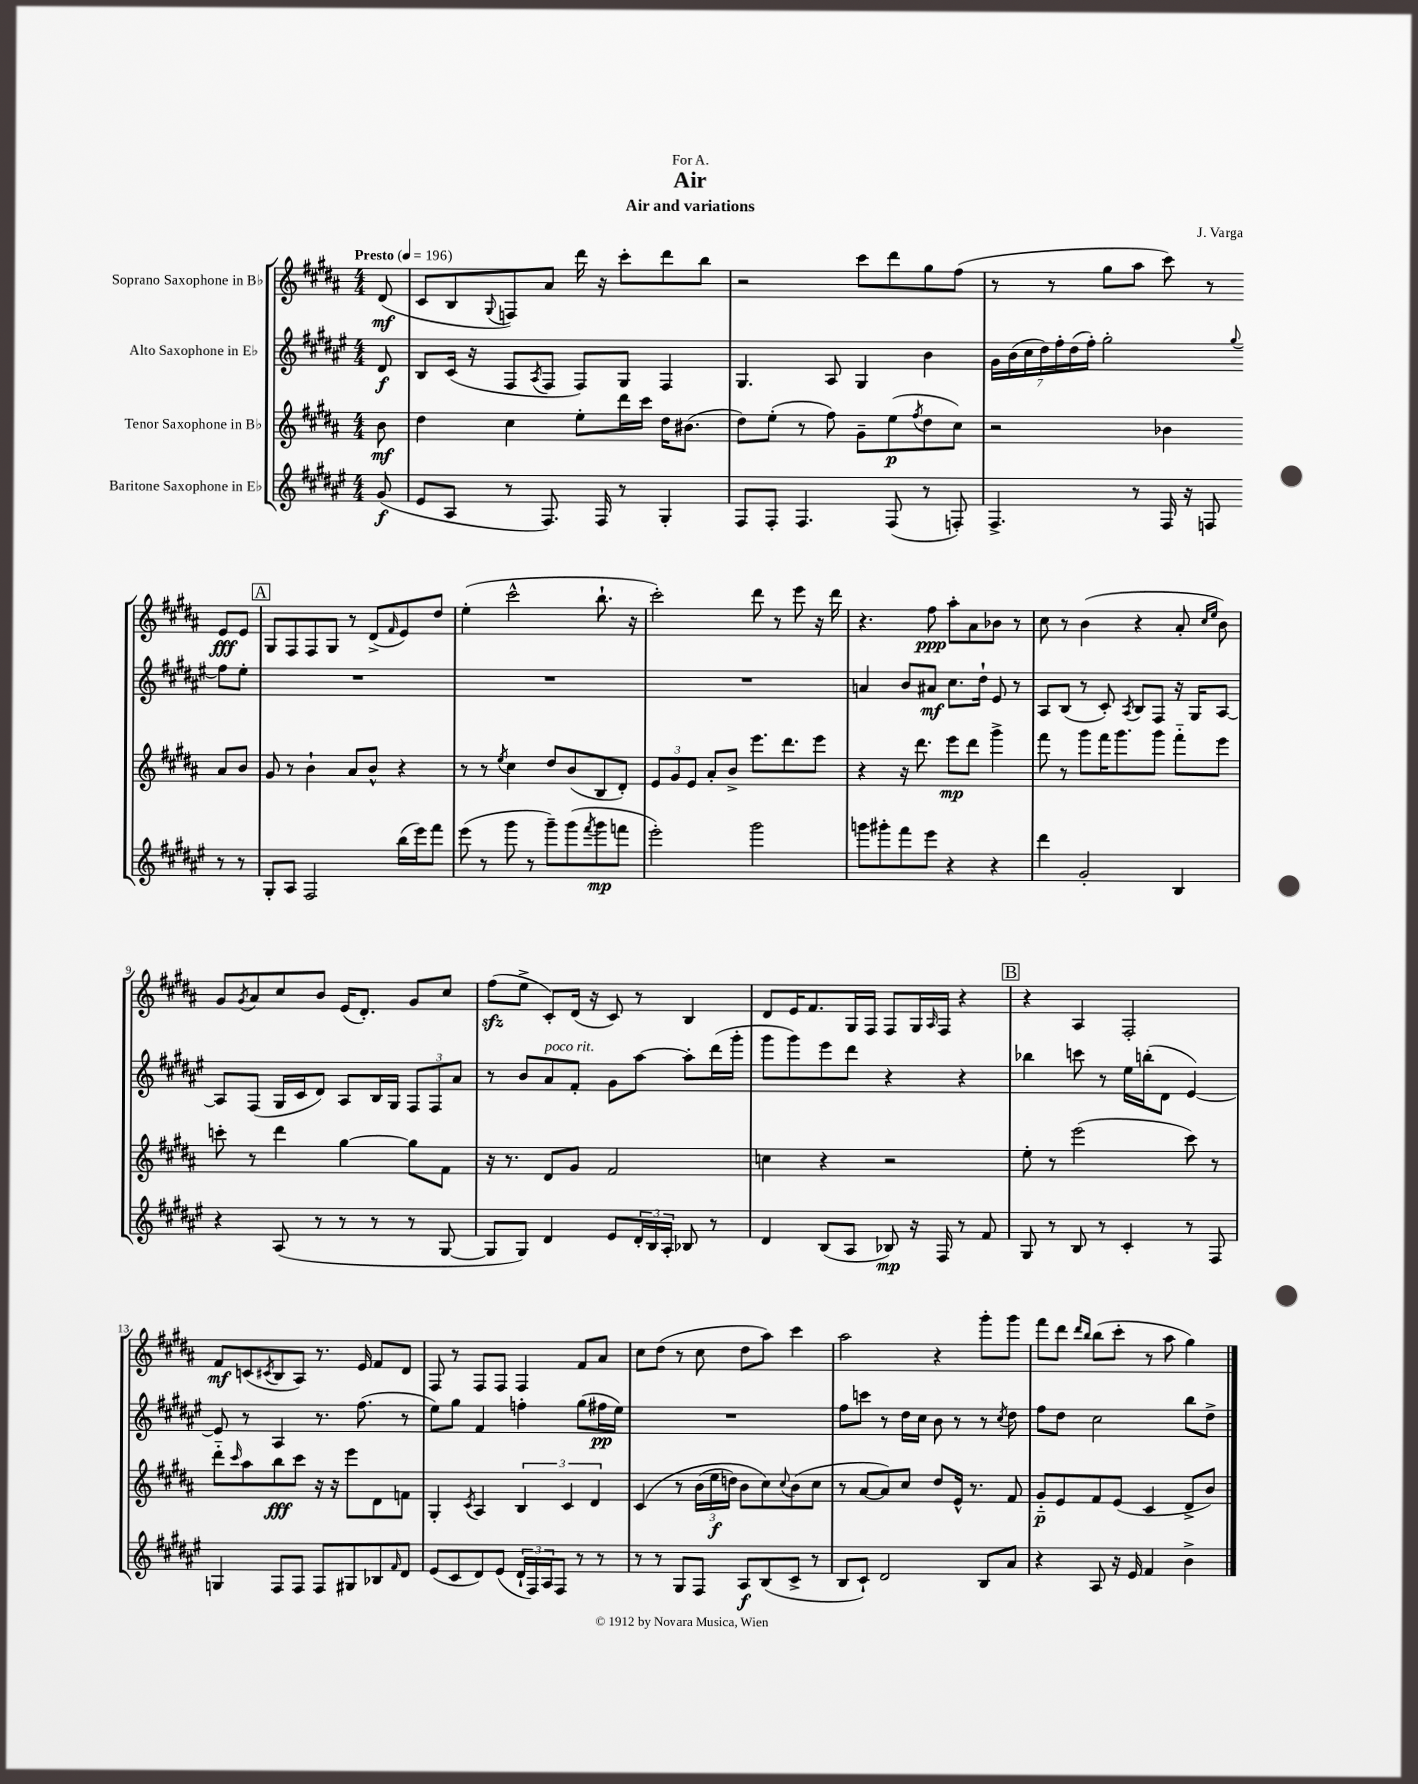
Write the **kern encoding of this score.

**kern	**kern	**kern	**kern
*staff4	*staff3	*staff2	*staff1
*clefG2	*clefG2	*clefG2	*clefG2
*k[f#c#g#d#a#e#]	*k[f#c#g#d#a#]	*k[f#c#g#d#a#e#]	*k[f#c#g#d#a#]
*M4/4	*M4/4	*M4/4	*M4/4
*MM196	*MM196	*MM196	*MM196
(8g#	8b	8d#	(8d#
=	=	=	=
8e#	4dd#	8B	8c#
8A#	.	(16c#	8B
.	.	16r	.
.	.	.	8qqG#
8r	4cc#	8F#	8F)
.	.	8qA#	.
8.F#)	.	8F#	8a#
.	8ee'	8F#)	16ddd#
16F#	.	.	16r
8r	16ddd#	8G#	8ccc#'
.	16ccc#	.	.
4G#'	16dd#	4F#	8ddd#
.	(8.b#	.	.
.	.	.	8bb
=	=	=	=
8F#	8dd#)	4.G#	2r
8F#'	(8ee'	.	.
4.F#	8r	.	.
.	8ff#)	8A#	.
.	8g#~	4G#	8ccc#
(8F#	(8ee	.	8ddd#
.	8qff#	.	.
8r	8dd#	4b	8gg#
8F')	8cc#)	.	(8ff#
=	=	=	=
4.F#^	2r	28g#	8r
.	.	(28b	.
.	.	28cc#	.
.	.	28dd#)	.
.	.	.	8r
.	.	28ff#'	.
.	.	(28dd#	.
.	.	28ff#')	.
.	.	2gg#'	8gg#
8r	.	.	8aa#
16F#	4b-	.	8ccc#)
16r	.	.	.
8F	.	.	8r
.	.	8qqgg#	.
8r	8a#	8ff#	8e
8r	8b-	8ee#'	8e
=	=	=	=
8G#'	8g#	1r	8G#
8A#	8r	.	8F#
2F#	4b`	.	8F#
.	.	.	8G#
.	8a#	.	8r
.	8b^^	.	(8d#^
.	.	.	16qqf#
(16bb	4r	.	8e)
16eee#)	.	.	.
8fff#	.	.	8dd#
=	=	=	=
(8eee#	8r	1r	(4ee'
8r	8r	.	.
.	8qee	.	.
8ggg#	4cc#	.	2ccc#^^
8r	.	.	.
8ggg#~)	8dd#	.	.
(8ggg#	(8b	.	.
8qfff#	.	.	.
8ggg#	8B	.	8.bb`
8fff	8d#')	.	.
.	.	.	16r
=	=	=	=
2eee#')	12e	1r	2ccc#')
.	12g#	.	.
.	12e	.	.
.	8a#'	.	.
.	8b^	.	.
2ggg#	8.eee	.	8ddd#
.	.	.	8r
.	8.ddd#	.	.
.	.	.	8eee
.	8eee	.	16r
.	.	.	16ddd#
=	=	=	=
8ggg	4r	4a	4.r
8ggg#'	.	.	.
8fff#	16r	8b	.
.	8.ddd#	.	.
8eee#	.	8a#	8ff#
4r	8eee	8.cc#	8aa#'
.	8ddd#	.	8a#
.	.	16dd#`	.
4r	4ggg#^	8e#	8b-
.	.	8r	8r
=	=	=	=
4ddd#	8fff#	8A#	8cc#
.	8r	(8B	8r
2g#'	8ggg#	8r	(4b
.	16fff#	8c#')	.
.	8.ggg#	.	.
.	.	8qA#	.
.	.	8B	4r
.	8ggg#	8F#	.
4B	8fff#'~	16r	8a#'
.	.	16G#	.
.	.	.	16qqcc#
.	.	.	16qqee
.	8eee	[8A#	8b)
=	=	=	=
4r	8ccc'	8A#]	8g#
.	.	.	8qg#
.	8r	(8F#	8a#
(8A#	4ddd#	16G#	8cc#
.	.	16c#	.
8r	.	8d#)	8b
8r	[4gg#	8A#	(16e
.	.	.	8.d#')
8r	.	16B	.
.	.	16G#	.
8r	8gg#]	12F#	8g#
.	.	12F#	.
[8G#	8f#	.	8cc#
.	.	12a#	.
=	=	=	=
8G#]	16r	8r	(8ff#
.	8.r	.	.
8G#)	.	8b	8ee^
4d#	8d#	8a#	8c#')
.	8g#	8f#'	(16d#
.	.	.	16r
8e#	2f#	8g#	8c#)
24d#'	.	[8aa#	8r
24B	.	.	.
24A#'	.	.	.
8B-	.	8aa#']	4B
8r	.	(16ddd#	.
.	.	16ggg#'	.
=	=	=	=
4d#	4cc	8ggg#	8d#
.	.	8ggg#)	16e
.	.	.	8.f#
(8B	4r	8eee#	.
8A#	.	8ddd#	16G#
.	.	.	16F#
8B-)	2r	4r	8F#
16r	.	.	16G#
.	.	.	16qqA#
16F#	.	.	16F#
8r	.	4r	4r
8f#	.	.	.
=	=	=	=
8G#	8ee'	4bb-	4r
8r	8r	.	.
8B	(2eee	8ccc	4A#
8r	.	8r	.
4c#'	.	16ee#	2F#'
.	.	(16bb'	.
.	.	8d#	.
8r	8ccc#)	[4e#)	.
8F#	8r	.	.
=	=	=	=
4G	8ddd#'~	8e#]	8f#
.	16qqccc#	.	.
.	8aa#	8r	(8c
.	.	.	8qc#
8F#	8bb	4A#	8B
8F#	8ccc#	.	8A#)
8F#	16r	8.r	8.r
.	16r	.	.
8G#	8eee	.	.
.	.	(8.ff#	16e
8B-	8d#	.	8f#
16qqf#	.	.	.
8d#	8f	8r	8d#
=	=	=	=
(8e#	4G#'	8ee#)	8F#
8c#	.	8gg#	8r
.	8qc#	.	.
8d#)	4A#	4f#	8F#
(8e#	.	.	8F#
24d#`	6B	4ff'	4F#
24F#)	.	.	.
24A#	.	.	.
8F#	.	.	.
.	6c#	.	.
8r	.	(8gg#	8f#
.	6d#	.	.
8r	.	16ff#	8a#
.	.	16ee#)	.
=	=	=	=
8r	&(4c#	1r	8cc#
8r	.	.	(8dd#
8G#	8r	.	8r
8F#	(24b	.	8cc#
.	24ee	.	.
.	24dd)	.	.
8A#	8b	.	8dd#
(8B	8cc#&)	.	8aa#)
.	8qqcc#	.	.
8c#^	(8b	.	4ccc#
8r	8cc#	.	.
=	=	=	=
8B	8r	8ff#	2aa#
8c#`)	[8a#	8ccc	.
2d#	8a#])	8r	.
.	8cc#	16dd#	.
.	.	16cc#	.
.	8dd#	8b	4r
.	16e^^	8r	.
.	8.r	.	.
8B	.	8r	8ggg#'
.	.	8qcc#	.
8a#	8f#	8dd#	8ggg#
=	=	=	=
4r	8g#'~	8ff#	8fff#
.	8e	8dd#	8ddd#
.	.	.	16qqddd#
.	.	.	16qqbb
8A#	8f#	2cc#	(8bb
16r	(8e	.	8ccc#'
16e#	.	.	.
4f#	4c#	.	8r
.	.	.	8aa#
4b^	8d#^	8bb	4gg#)
.	8b)	8dd#^	.
==	==	==	==
*-	*-	*-	*-
